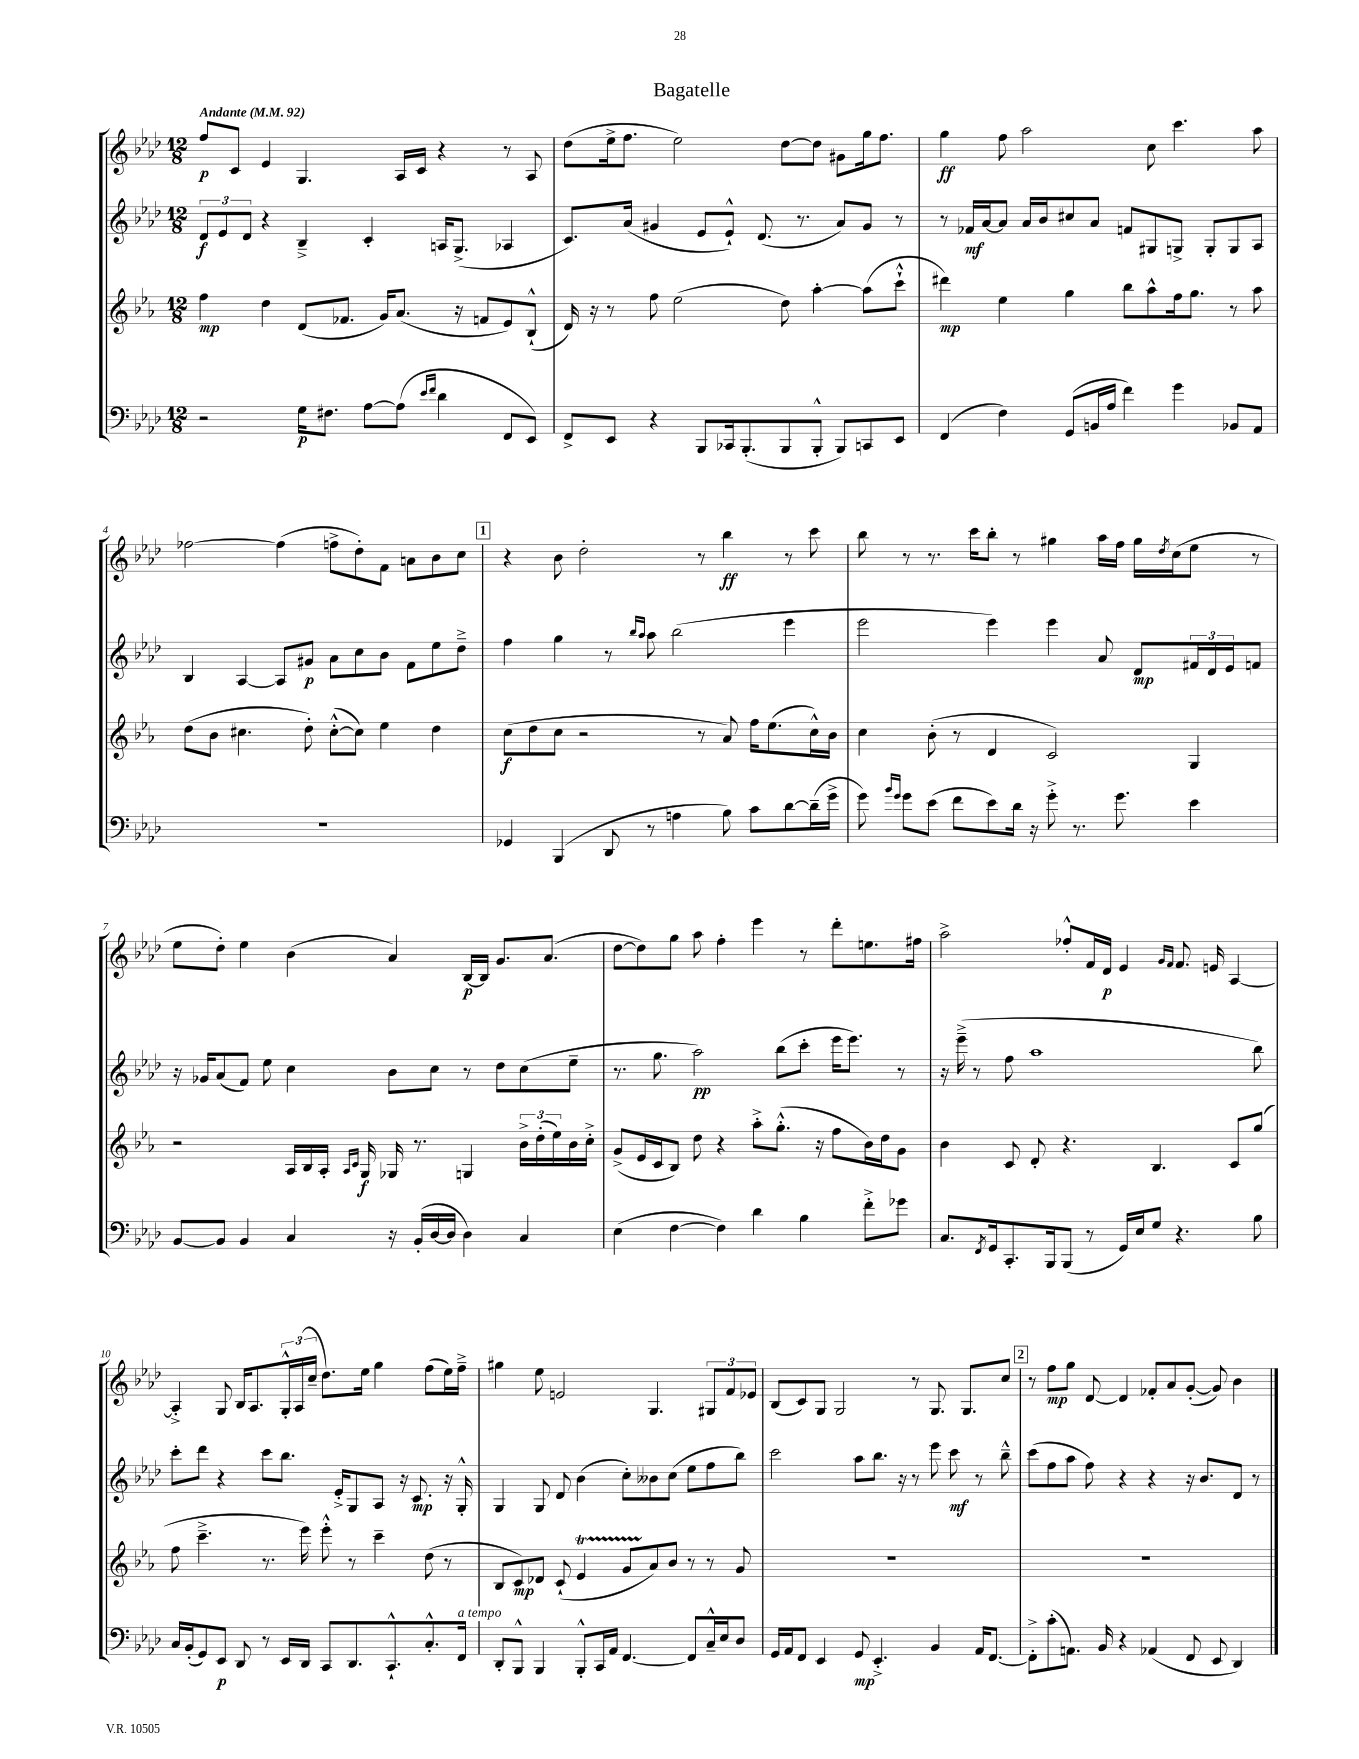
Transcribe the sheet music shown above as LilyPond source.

\header { title = "Bagatelle" }
<<
\new StaffGroup <<
\new Staff = "s0" {
    \clef treble \key aes \major \numericTimeSignature \time 12/8 \tempo "Andante" 4 = 92
    f''8\p c'8 ees'4 g4. aes16 c'16 r4 r8 aes8 |
    des''8( ees''16-> f''8. ees''2) des''8~ des''8 gis'8 g''16 f''8. |
    g''4\ff f''8 aes''2 c''8 c'''4. aes''8 |
    fes''2~ fes''4( f''8-> des''8-.) f'8 a'8 bes'8 c''8 |
    \mark \markup { \box "1" } r4 bes'8 des''2-. r8 bes''4\ff r8 c'''8 |
    bes''8 r8 r8. c'''16 bes''8-. r8 gis''4 aes''16 f''16 gis''16 \acciaccatura { des''8 } c''16( ees''8 r8 |
    ees''8 des''8-.) ees''4 bes'4( aes'4) bes16~\p bes16 g'8. aes'8.( |
    des''8~ des''8) g''8 aes''8 f''4-. ees'''4 r8 des'''8-. e''8. fis''16 |
    aes''2-> fes''8-.-^ f'16 des'16\p ees'4 \grace { g'16 f'16 } f'8. e'16 aes4~ |
    aes4-.-> g8 bes16 aes8. \tuplet 3/2 { g16-.-^ aes16( c''16-- } des''8.) ees''16 g''4 f''8( ees''16) f''16---> |
    gis''4 ees''8 e'2 g4. \tuplet 3/2 { gis8 f'8 ees'8 } |
    bes8( c'8) g8 g2 r8 g8. g8. c''8 |
    \mark \markup { \box "2" } r8 f''8\mp g''8 des'8~ des'4 fes'8-. aes'8 g'8~-.( g'8) bes'4 \bar "|." |
}
\new Staff = "s1" {
    \clef treble \key aes \major \numericTimeSignature \time 12/8
    \tuplet 3/2 { des'8\f ees'8 des'8 } r4 bes4---> c'4-. a16 g8.->( aes4 |
    c'8.) aes'16( gis'4 ees'8 ees'8-!-^) des'8.( r8. aes'8) gis'8 r8 |
    r8 fes'16\mf aes'16~ aes'8 aes'16 bes'16 cis''8 aes'8 f'8 gis8 g8-> g8-. g8 aes8 |
    bes4 aes4~ aes8 gis'8\p aes'8 c''8 bes'8 f'8 ees''8 des''8---> |
    \mark \markup { \box "1" } f''4 g''4 r8 \grace { bes''16 aes''16 } aes''8 bes''2( ees'''4 |
    ees'''2 ees'''4) ees'''4 aes'8 des'8\mp \tuplet 3/2 { fis'16 des'16 ees'16 } f'8 |
    r16 ges'16 aes'8( f'8) ees''8 c''4 bes'8 c''8 r8 des''8 c''8( ees''8-- |
    r8. g''8. aes''2\pp) bes''8( c'''8-. ees'''16 ees'''8.) r8 |
    r16 ees'''16--->( r8 f''8 aes''1 bes''8) |
    c'''8-. des'''8 r4 c'''8 bes''8. ees'16-.-> g8 aes8 r16 c'8.\mp r16 g16-.-^ |
    g4 g8 des'8 bes'4( c''8-.) beses'8 c''8( ees''8 f''8 bes''8) |
    c'''2 aes''8 bes''8. r16 r8 ees'''8 c'''8\mf r8 bes''8---^ |
    \mark \markup { \box "2" } c'''8( f''8 aes''8 f''8) r4 r4 r16 bes'8. des'8 r8 \bar "|." |
}
\new Staff = "s2" {
    \clef treble \key ees \major \numericTimeSignature \time 12/8
    f''4\mp d''4 d'8( fes'8. g'16) aes'8.( r16 f'8 ees'8) bes8-!-^( |
    d'16) r16 r8 f''8 ees''2( d''8) aes''4~-. aes''8( c'''8-!-^ |
    dis'''4\mp) ees''4 g''4 bes''8 aes''8-^ f''16 g''8. r8 aes''8 |
    d''8( bes'8 cis''4. d''8-.) cis''8~-.-^( cis''8) ees''4 d''4 |
    \mark \markup { \box "1" } c''8\f( d''8 c''8 r2 r8 aes'8) f''16 ees''8.( c''16-^) bes'16 |
    c''4 bes'8-.( r8 d'4 c'2) g4 |
    r2 aes16 bes16 aes16-. \grace { aes16 c'16 } g16\f ges16 r8. g4 \tuplet 3/2 { bes'16-> d''16-.( ees''16) } bes'16 c''16-.-> |
    g'8->( ees'16 c'16 bes8) d''8 r4 aes''8-.-> g''8.-.-^( r16 f''8 bes'16) d''16 g'8 |
    bes'4 c'8 d'8-. r4. bes4. c'8 g''8( |
    f''8 c'''4.---> r8. ees'''16) ees'''8-.-^ r8 c'''4-- d''8( r8 |
    bes8 c'8\mp) des'8 c'8-!( ees'4\startTrillSpan g'8 aes'8\stopTrillSpan) bes'8 r8 r8 g'8 |
    R1. |
    \mark \markup { \box "2" } R1. \bar "|." |
}
\new Staff = "s3" {
    \clef bass \key aes \major \numericTimeSignature \time 12/8
    r2 g16\p fis8. aes8~ aes8( \grace { ees'16 f'16 } des'4 f,8 ees,8) |
    f,8-> ees,8 r4 bes,,8 ces,16 bes,,8.-.( bes,,8 bes,,8-.-^ bes,,8) c,8 ees,8 |
    f,4( f4) g,8( b,16 aes16 f'4) g'4 bes,8 aes,8 |
    R1. |
    \mark \markup { \box "1" } ges,4 bes,,4( des,8 r8 a4 bes8) c'8 des'8~ des'16--( g'16-> |
    g'8) \grace { bes'16 g'16 } g'8 ees'8( f'8 ees'8) des'16 r16 g'8-.-> r8. g'8. ees'4 |
    bes,8~ bes,8 bes,4 c4 r16 bes,16-.( des16~ des16 des4) c4 |
    ees4( f4~ f4) des'4 bes4 f'8-.-> ges'8 |
    c8. \acciaccatura { f,8 } g,16 c,8.-. bes,,16 bes,,8( r8 g,16) ees16 g8 r4. bes8 |
    c16 bes,16-.( g,8) ees,8\p des,8 r8 ees,16 des,16 c,8 des,8. c,8.-!-^ c8.-.-^ f,16^\markup { \italic "a tempo" } |
    des,8-. bes,,8-^ bes,,4 bes,,8-.-^ c,16 aes,16 f,4.~ f,8 c16---^ ees16 des8 |
    g,16 aes,16 f,8 ees,4 g,8\mp ees,4.-.-> bes,4 aes,16 f,8.~ |
    \mark \markup { \box "2" } f,8-.-> c'8-.( a,8.) bes,16 r4 aes,4( f,8 ees,8 des,4) \bar "|." |
}
>>
>>
